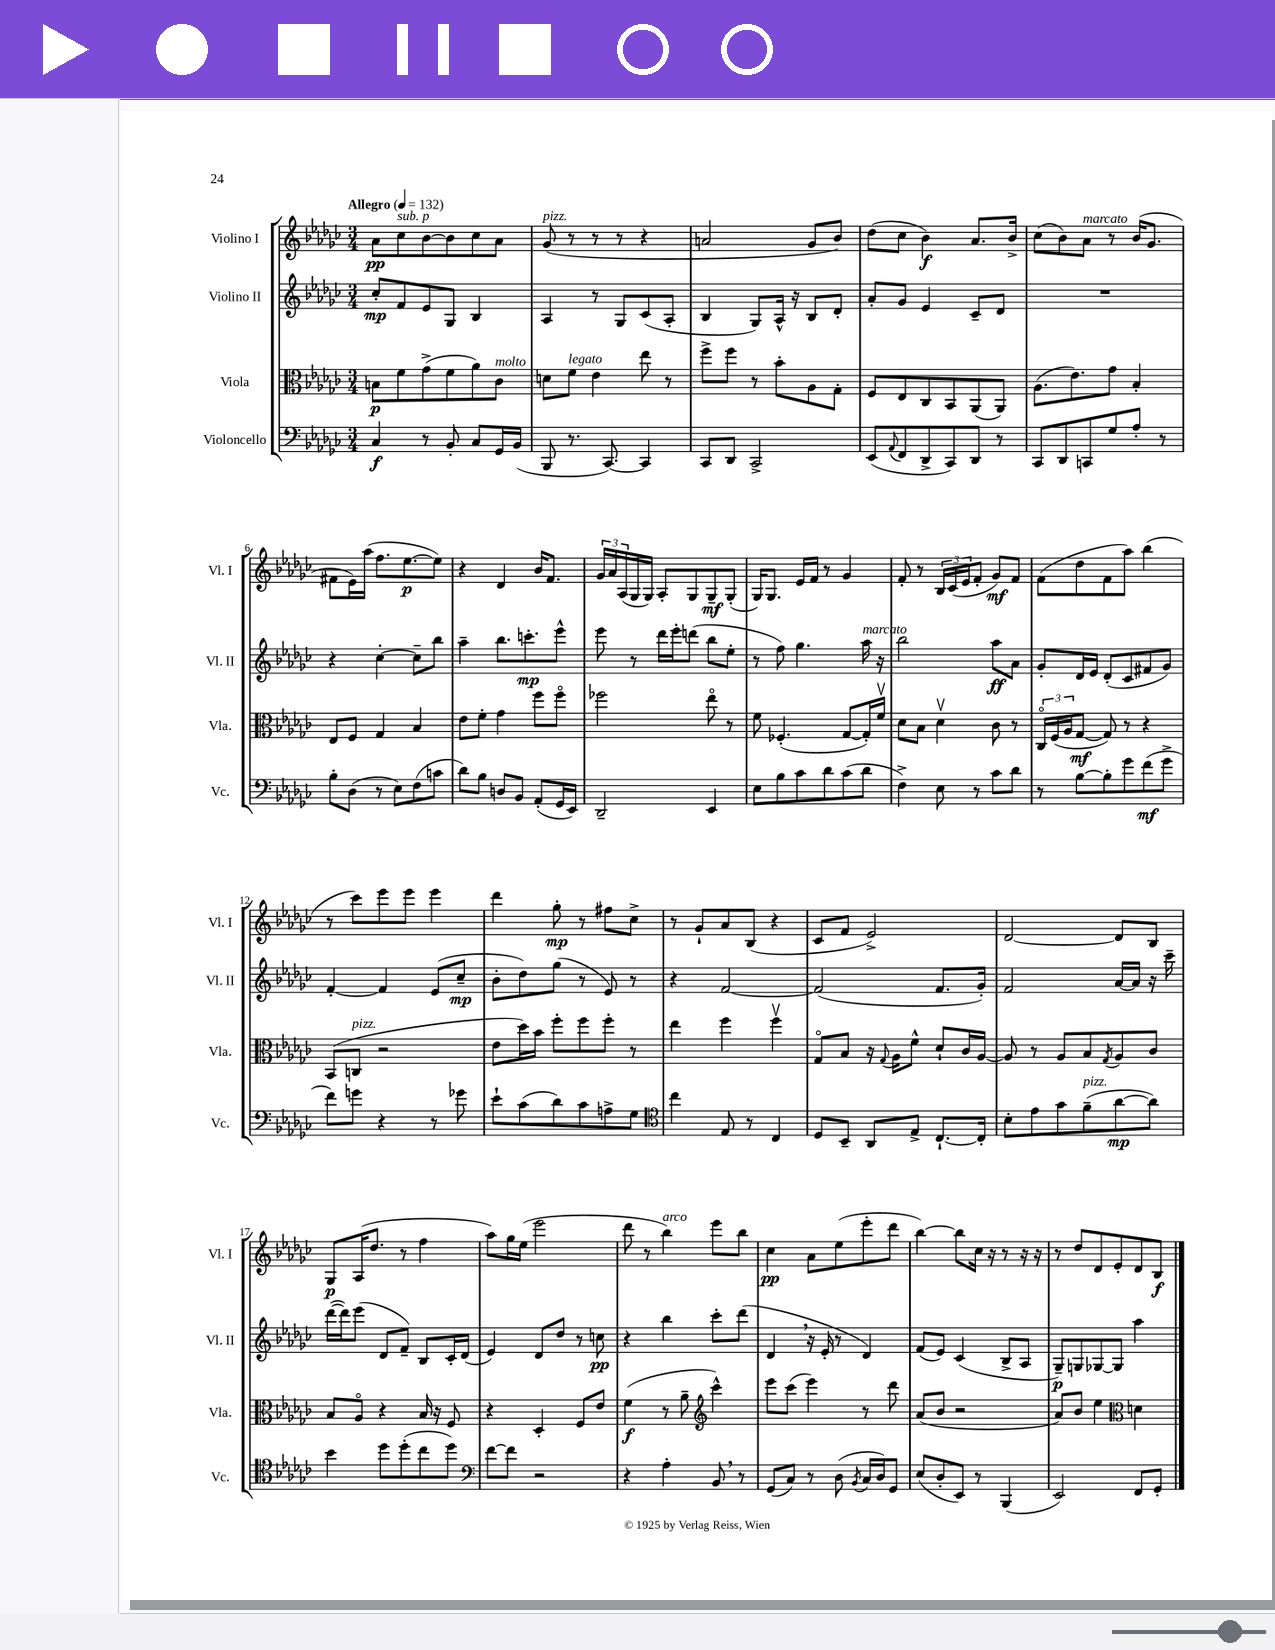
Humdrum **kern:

**kern	**kern	**kern	**kern
*staff4	*staff3	*staff2	*staff1
*clefF4	*clefC3	*clefG2	*clefG2
*k[b-e-a-d-g-c-]	*k[b-e-a-d-g-c-]	*k[b-e-a-d-g-c-]	*k[b-e-a-d-g-c-]
*M3/4	*M3/4	*M3/4	*M3/4
*MM132	*MM132	*MM132	*MM132
4C-	8B	8cc-'	8a-
.	8f	8f	8cc-
8r	(8g-^	8e-	[8b-
8BB-'	8f	8G-	8b-]
8C-	8a-)	4B-	8cc-
16GG-	8c-	.	8a-
(16BB-	.	.	.
=	=	=	=
8BBB-	8d	4A-	(8g-
8.r	8f	.	8r
.	4e-	8r	8r
[8.CC-)	.	.	.
.	.	8G-	8r
4CC-]	8ee-	(8c-	4r
.	8r	8A-'	.
=	=	=	=
8CC-	8ff^	4B-	2a
8DD-	8ff	.	.
2CC-^	8r	8G-)	.
.	8b-'	16A-^^	.
.	.	16r	.
.	8A-	8B-	8g-
.	8G-'	8d-'	8b-)
=	=	=	=
(8EE-	8F	8a-'	(8dd-
8qqAA-	.	.	.
8FF	8E-	8g-	8cc-
8DD-^	8C-	4e-	4b-)
8CC-)	8BB-	.	.
8DD-	(8AA-	8c-~	8.a-
8r	8AA-)	8d-	.
.	.	.	16b-^
=	=	=	=
8CC-	(8.A-	2.r	(8cc-
8DD-	.	.	8b-)
.	8.e-)	.	.
8CC	.	.	8a-
8G-	8g-	.	8r
8A-'	4B-'	.	(16b-
.	.	.	8.g-
8r	.	.	.
=	=	=	=
8B-'	8E-	4r	8f#
(8D-	8F	.	16e-)
.	.	.	(16aa-
8r	4G-	[4cc-'	8.ff
8E-)	.	.	.
.	.	.	[8.ee-
(8F	4B-	8cc-~]	.
8c	.	8bb-	8ee-])
=	=	=	=
8d-)	8e-	4aa-~	4r
8B-	8f'	.	.
8D	4g-	8.bb-	4d-
8BB-	.	.	.
.	.	8.ccc'	.
(8AA-'	8ff	.	16b-
.	.	.	8.f
16GG-	8ffo	8eee-^^	.
16EE-)	.	.	.
=	=	=	=
2DD-~	2ff-	8eee-	24g-
.	.	.	24a-
.	.	.	(24A-
.	.	8r	16G-
.	.	.	16G-)
.	.	16ddd-	8A-'
.	.	16eee-'	.
.	.	(8ddd	8G-
4EE-	8ee-o	8bb-	8G-~
.	8r	8ee-'	(8G-'
=	=	=	=
8E-	8f	8r	16G-)
.	.	.	8.G-
8B-	(4.F-'	8ff)	.
8c-	.	4.gg-	16e-
.	.	.	16f
8d-	.	.	8r
(8c-	[8G-	.	4g-
8d-	16G-'])	16aa-	.
.	16fv	16r	.
=	=	=	=
4F^)	8d-	2bb-	8f'
.	8B-	.	8r
8E-	4d-v	.	24B-
.	.	.	(24c-
.	.	.	24e-
8r	.	.	8f'
8c-	8c-	8aa-	8g-)
8d-	8r	8a-	8f
=	=	=	=
8r	24C-o	8g-'	(8f
.	(24F	.	.
.	24A-	.	.
[8B-	[8G-	16d-	8dd-
.	.	16e-	.
8B-']	8G-])	(8d-'	8f
8g-	8r	8c-	8aa-)
(8f	4r	8f#	(4bb-
8g-^	.	8g-)	.
=	=	=	=
8f)	(8BB-	[4f'	8r
8g	8C	.	8ccc-)
4r	2r	4f]	8eee-
.	.	.	8eee-
8r	.	(8e-	4eee-
8g-	.	8cc-~	.
=	=	=	=
8e-`	8e-	8b-'	4ddd-
(8c-	16dd-)	8dd-)	.
.	16b-	.	.
8d-)	8ff'	(8gg-	8gg-'
8c-	8ff	8r	8r
8A^	8ff'	8e-)	8ff#
8G-	8r	8r	8cc-^
=	=	=	=
*clefC4	*	*	*
4cc-	4ee-	4r	8r
.	.	.	8g-`
8E-	4ff	[2f	8a-
8r	.	.	(8B-
4C-	4ffv	.	4r
=	=	=	=
8D-	8G-o	(2f]	8c-
8BB-~	8B-	.	8f
8AA-	16r	.	2e-^)
.	8qqG-	.	.
.	16A-	.	.
8E-^	8f^^	.	.
[8.C-`	8d-`	8.f	.
.	16c-	.	.
16C-']	[16A-	16g-')	.
=	=	=	=
8B-'	8A-]	2f	[2d-
8e-	8r	.	.
8g-	8A-	.	.
(8f~	8B-	.	.
.	8qG-	.	.
[8a-	8A-	[16a-	8d-]
.	.	16a-]	.
8a-])	8c-	16r	8B-
.	.	16ccc-~	.
=	=	=	=
4b-	8B-	([16ddd-	8G-
.	.	16ddd-])	.
.	8A-o	(8eee-	(16A-
.	.	.	8.dd-
8dd-	4r	8d-	.
(8dd-'	.	8f~)	8r
8cc-	16B-	8B-	4ff
.	16r	.	.
8dd-)	8F	16c-'	.
.	.	(16d-	.
=	=	=	=
*clefF4	*	*	*
[8f	4r	4e-)	8aa-)
8f]	.	.	16gg-
.	.	.	(16ee-
2r	4D-'	8d-	2eee-
.	.	8dd-	.
.	8F	8r	.
.	8e-	8cc	.
=	=	=	=
4r	(4f	4r	8ddd-
.	.	.	8r
4A-'	8r	4bb-	4bb-)
.	8a-~	.	.
*	*clefG2	*	*
8BB-	4ccc-^^)	8ccc-'	8eee-
8r	.	(8ddd-	8bb-
=	=	=	=
(8GG-	8eee-	4d-	4cc-
8C-)	(8ccc-	.	.
8r	4eee-)	16r	8a-
.	.	16e-'	.
(8D-	.	8r	(8ee-
8qBB-	.	.	.
16C-	8r	4d-)	8eee-'
16D-)	.	.	.
8GG-	8ddd-	.	8ddd-
=	=	=	=
(8E-	(8a-	(8f	[4bb-)
8D-'	8b-	8e-)	.
8EE-)	2r	(4c-	8bb-]
8r	.	.	16cc-
.	.	.	16r
(4BBB-	.	8B-^	8r
.	.	8A-	16r
.	.	.	16r
=	=	=	=
2EE-)	8a-)	8G-~)	8r
.	8b-	8G	8dd-
.	4ee-	[8G-	8d-
.	.	8G-]	8e-'
*	*clefC3	*	*
8FF	4d	4aa-	8d-
8GG-'	.	.	8B-
==	==	==	==
*-	*-	*-	*-
